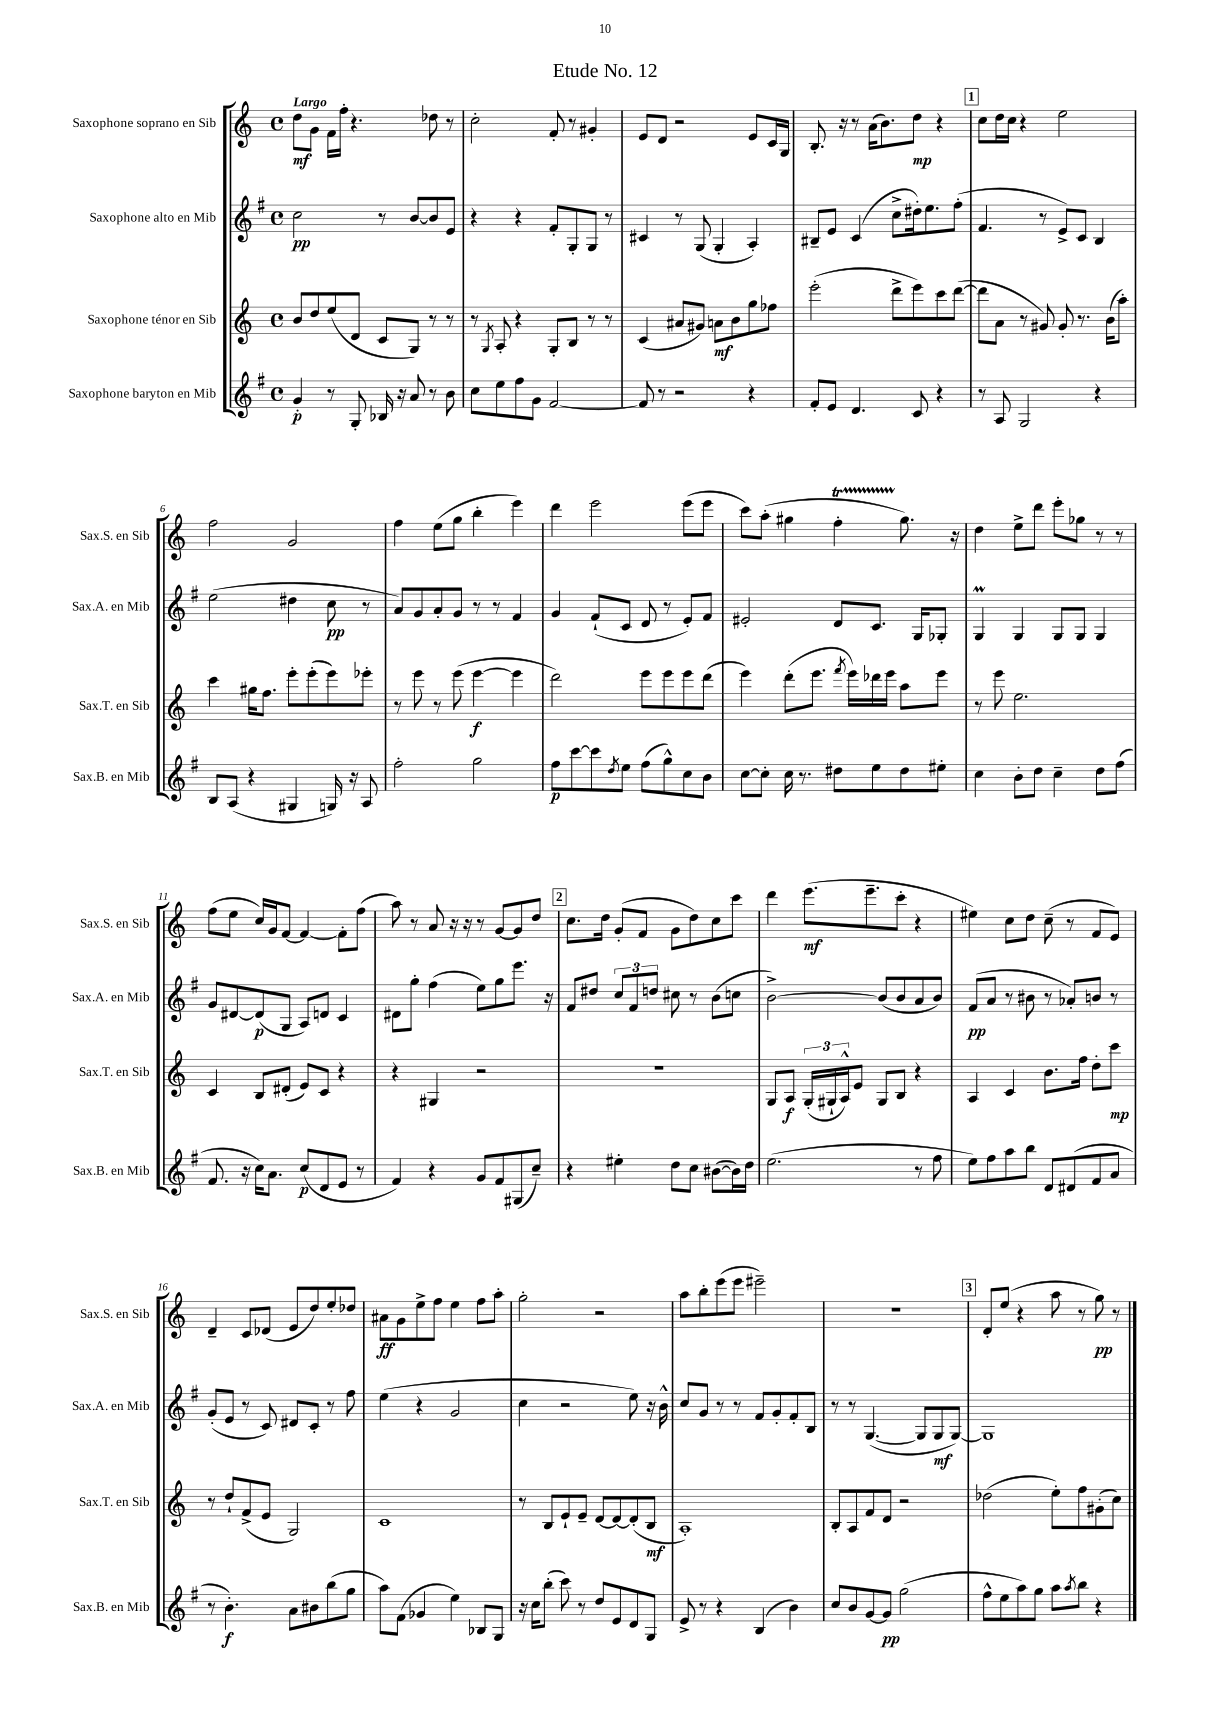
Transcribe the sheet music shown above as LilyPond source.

\header { title = "Etude No. 12" }
<<
\new StaffGroup <<
\new Staff = "s0" \with { instrumentName = "Saxophone soprano en Sib" shortInstrumentName = "Sax.S. en Sib" } {
    \clef treble \key c \major \defaultTimeSignature \time 4/4 \tempo "Largo"
    d''8\mf g'8 f'16 f''16-. r4. des''8 r8 |
    c''2-. f'8-. r8 gis'4-. |
    e'8 d'8 r2 e'8 c'16 g16 |
    b8.-. r16 r8 a'16( b'8.) d''8\mp r4 |
    \mark \markup { \box "1" } c''8 d''16 c''16 r4 e''2 |
    f''2 g'2 |
    f''4 e''8( g''8 b''4-. e'''4) |
    d'''4 e'''2 e'''8( e'''8 |
    c'''8) a''8-.( gis''4 f''4-.\startTrillSpan gis''8.\stopTrillSpan) r16 |
    d''4 e''8-> d'''8 e'''8-. ges''8 r8 r8 |
    f''8( e''8 c''16) g'16 f'8~ f'4~ f'8-. f''8( |
    a''8) r8 a'8 r16 r16 r8 g'8~ g'8 d''8 |
    \mark \markup { \box "2" } c''8. d''16 g'8-.( f'8 g'8 d''8) c''8 c'''8 |
    d'''4 e'''8.\mf( e'''8.-- c'''8-. r4 |
    eis''4) c''8 d''8 c''8--( r8 f'8 e'8) |
    d'4-- c'8 des'8( e'8 d''8) e''8-. des''8 |
    ais'8\ff g'8 e''8-> f''8 e''4 f''8 a''8-. |
    g''2-. r2 |
    a''8 b''8-. e'''8( e'''8 eis'''2--) |
    R1 |
    \mark \markup { \box "3" } d'8-. e''8( r4 a''8 r8 g''8\pp) r8 \bar "|." |
}
\new Staff = "s1" \with { instrumentName = "Saxophone alto en Mib" shortInstrumentName = "Sax.A. en Mib" } {
    \clef treble \key g \major \defaultTimeSignature \time 4/4
    c''2\pp r8 b'8~ b'8 e'8 |
    r4 r4 fis'8-. g8-. g8 r8 |
    cis'4 r8 g8( g4-. a4-.) |
    bis8-- e'8 c'4( c''8-> dis''16-.) e''8. fis''8-.( |
    \mark \markup { \box "1" } fis'4. r8 e'8->) c'8 b4 |
    e''2( dis''4 c''8\pp r8 |
    a'8) g'8 a'8-. g'8 r8 r8 fis'4 |
    g'4 fis'8-!( c'8 d'8 r8 e'8-.) fis'8 |
    eis'2-. d'8 c'8. g16 ges8-. |
    g4\prall g4 g8 g8 g4 |
    g'8 dis'8~ dis'8\p( g8 a8) d'8 c'4 |
    dis'8 g''8-. fis''4( e''8) g''8 e'''8. r16 |
    \mark \markup { \box "2" } fis'8 dis''8 \tuplet 3/2 { c''8 fis'8 d''8 } cis''8 r8 b'8( c''8 |
    b'2~->) b'8( b'8 a'8 b'8) |
    fis'8\pp( a'8 r8 bis'8 r8 aes'8-.) b'8 r8 |
    g'8-.( e'8 r8 c'8) dis'8 c'8-. r8 fis''8 |
    e''4( r4 g'2 |
    c''4 r2 e''8) r16 b'16-^ |
    c''8 g'8 r8 r8 fis'8 g'8-. fis'8-. b8 |
    r8 r8 g4.~( g8 g8\mf g8~) |
    \mark \markup { \box "3" } g1 \bar "|." |
}
\new Staff = "s2" \with { instrumentName = "Saxophone ténor en Sib" shortInstrumentName = "Sax.T. en Sib" } {
    \clef treble \key c \major \defaultTimeSignature \time 4/4
    b'8 d''8 e''8( d'8 c'8 g8) r8 r8 |
    r8 \acciaccatura { g8 } a8-. r4 g8-. b8 r8 r8 |
    c'4( ais'8 gis'8) a'8\mf b'8 g''8 fes''8 |
    e'''2-.( d'''8-> e'''8) c'''8 d'''8~( |
    \mark \markup { \box "1" } d'''8 a'8 r8 gis'8) gis'8-. r8. b'16( a''8-.) |
    c'''4 gis''16 f''8. e'''8-. e'''8-.( e'''8) ees'''8-. |
    r8 e'''8 r8 e'''8( e'''4~\f e'''4 |
    d'''2) e'''8 e'''8 e'''8 d'''8( |
    e'''4) d'''8-.( e'''8. \acciaccatura { f'''8 } e'''16) des'''16 e'''16 a''8 e'''8 |
    r8 e'''8 e''2. |
    c'4 b8 dis'8-.( e'8) c'8 r4 |
    r4 gis4 r2 |
    \mark \markup { \box "2" } r1 |
    g8 a8\f \tuplet 3/2 { g16-.( gis16-! a16-^) } e'8 gis8 b8 r4 |
    a4 c'4 b'8. f''16 d''8-. c'''8\mp |
    r8 d''8-! f'8->( e'8 g2) |
    c'1 |
    r8 b8 e'8-! e'8-- d'8~ d'8~ d'8-.( b8\mf |
    a1-.) |
    b8-. a8 f'8 d'8 r2 |
    \mark \markup { \box "3" } des''2( e''8-.) f''8 gis'8-.( c''8) \bar "|." |
}
\new Staff = "s3" \with { instrumentName = "Saxophone baryton en Mib" shortInstrumentName = "Sax.B. en Mib" } {
    \clef treble \key g \major \defaultTimeSignature \time 4/4
    g'4-.\p r8 g8-. bes16 r16 a'8 r8 b'8 |
    c''8 e''8 fis''8 g'8 fis'2~ |
    fis'8 r8 r2 r4 |
    fis'8-. e'8 d'4. c'8 r4 |
    \mark \markup { \box "1" } r8 a8 g2 r4 |
    b8 a8( r4 gis4 g16) r16 a8 |
    fis''2-. g''2 |
    fis''8\p c'''8~ c'''8 \acciaccatura { d''8 } e''8 fis''8( g''8-^) c''8 b'8 |
    c''8~ c''8-. c''16 r8. dis''8 e''8 dis''8 eis''8-. |
    c''4 b'8-. d''8 c''4-- d''8 fis''8( |
    fis'8. r16 c''16) a'8. c''8\p( d'8 e'8 r8 |
    fis'4) r4 g'8 fis'8 gis8( c''8--) |
    \mark \markup { \box "2" } r4 eis''4-. d''8 c''8 bis'8~( bis'16) d''16 |
    e''2.( r8 fis''8 |
    e''8) fis''8 a''8 b''8 d'8 dis'8( fis'8 a'8 |
    r8 b'4.-.\f) a'8 bis'8 b''8( g''8 |
    a''8) fis'8( ges'4 e''4) bes8 g8 |
    r16 c''16 b''8-.( c'''8) r8 d''8 e'8 d'8 g8 |
    e'8-> r8 r4 b4( b'4) |
    c''8 b'8 g'8~ g'8\pp g''2( |
    \mark \markup { \box "3" } fis''8-^ e''8 a''8) g''8 a''8 \acciaccatura { a''8 } b''8 r4 \bar "|." |
}
>>
>>
